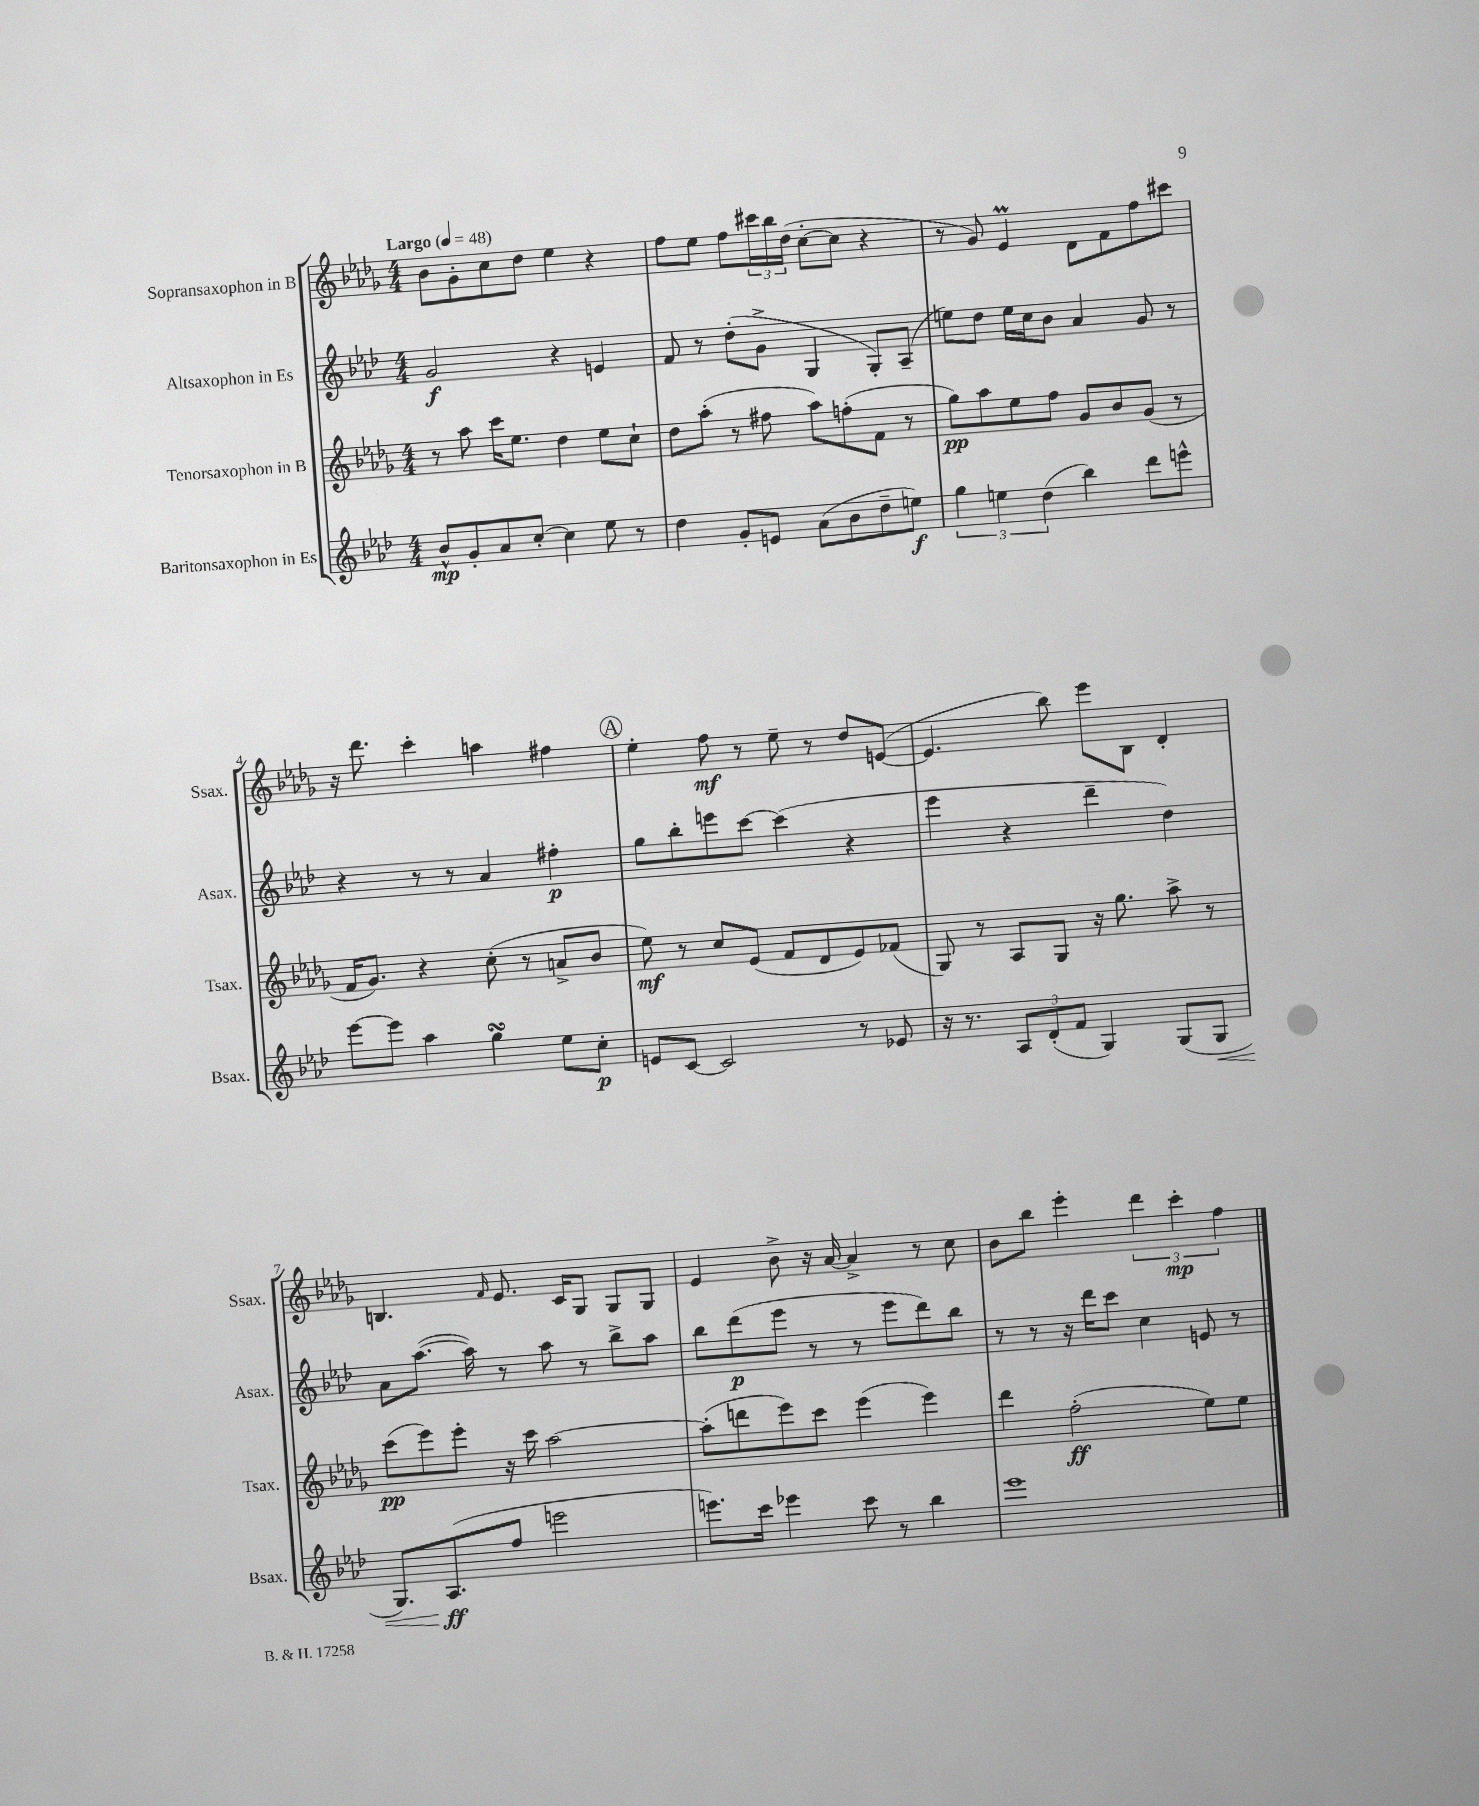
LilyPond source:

<<
\new StaffGroup <<
\new Staff = "s0" \with { instrumentName = "Sopransaxophon in B" shortInstrumentName = "Ssax." } {
    \clef treble \key des \major \numericTimeSignature \time 4/4 \tempo "Largo" 4 = 48
    bes'8 ges'8-. c''8 des''8 ees''4 r4 |
    f''8 ees''8 f''8 \tuplet 3/2 { cis'''16 bes''16 des''16( } c''8~-. c''8 r4 |
    r8 ges'8) ees'4\prall des'8 f'8 f''8 cis'''8 |
    r16 des'''8. c'''4-. a''4 fis''4 |
    \mark \markup { \circle "A" } ees''4-. f''8\mf r8 ees''8-- r8 des''8 e'8~( |
    e'4. bes''8) ees'''8 bes8 des'4-. |
    b4. \grace { f'16 } ees'8. c'16 ges8 ges8 ges8 |
    ees'4 bes'8-> r16 aes'16~ aes'4-> r8 c''8 |
    bes'8 bes''8 ees'''4-. \tuplet 3/2 { des'''4 c'''4-.\mp f''4 } \bar "|." |
}
\new Staff = "s1" \with { instrumentName = "Altsaxophon in Es" shortInstrumentName = "Asax." } {
    \clef treble \key aes \major \numericTimeSignature \time 4/4
    g'2\f r4 e'4 |
    f'8 r8 des''8-.( g'8-> g4 g8-.) aes8--( |
    e''8) des''8 e''16 c''16 bes'8 aes'4 g'8 r8 |
    r4 r8 r8 aes'4 fis''4-.\p |
    \mark \markup { \circle "A" } g''8 bes''8-. e'''8 c'''8~ c'''4( r4 |
    ees'''4 r4 des'''4-- des''4) |
    aes'8 aes''8.~( aes''16) r8 aes''8 r8 bes''8-> aes''8 |
    bes''8 des'''8\p( ees'''8 r8 r8 ees'''8 des'''8) bes''8 |
    r8 r8 r16 des'''16 c'''8 c''4 e'8 r8 \bar "|." |
}
\new Staff = "s2" \with { instrumentName = "Tenorsaxophon in B" shortInstrumentName = "Tsax." } {
    \clef treble \key des \major \numericTimeSignature \time 4/4
    r8 aes''8 c'''16 ees''8. des''4 ees''8 c''8-! |
    des''8 aes''8-.( r8 fis''8 aes''8) f''8-.( f'8 r8 |
    ges''8\pp) aes''8 ees''8 f''8 ges'8 bes'8 ges'8( r8 |
    f'16 ges'8.) r4 c''8-.( r8 a'8-> bes'8 |
    \mark \markup { \circle "A" } ees''8\mf) r8 c''8 ees'8( f'8 des'8 ees'8) fes'8( |
    ges8) r8 aes8 ges8 r16 ges''8. aes''8-> r8 |
    c'''8\pp( ees'''8) ees'''8-. r16 c'''16 aes''2~ |
    aes''8-.( d'''8 ees'''8) c'''8 ees'''4( ees'''4) |
    des'''4 f''2-.\ff( ees''8) ees''8 \bar "|." |
}
\new Staff = "s3" \with { instrumentName = "Baritonsaxophon in Es" shortInstrumentName = "Bsax." } {
    \clef treble \key aes \major \numericTimeSignature \time 4/4
    bes'8-^\mp g'8-. aes'8 c''8~-. c''4 ees''8 r8 |
    des''4 g'8-. e'8 aes'8( bes'8 des''8-- e''8\f) |
    \tuplet 3/2 { g''4 e''4 des''4( } bes''4) des'''8 e'''8-^ |
    ees'''8~ ees'''8 aes''4 g''4\turn ees''8 c''8-.\p |
    \mark \markup { \circle "A" } e'8 c'8~ c'2 r8 ees'8 |
    r16 r8. \tuplet 3/2 { aes8 des'8-.( f'8 } g4) g8( g8\< |
    g8.) aes8.\ff\!( f''8 e'''2 |
    e'''8.) c'''16 ees'''4 c'''8 r8 bes''4 |
    ees'''1 \bar "|." |
}
>>
>>
